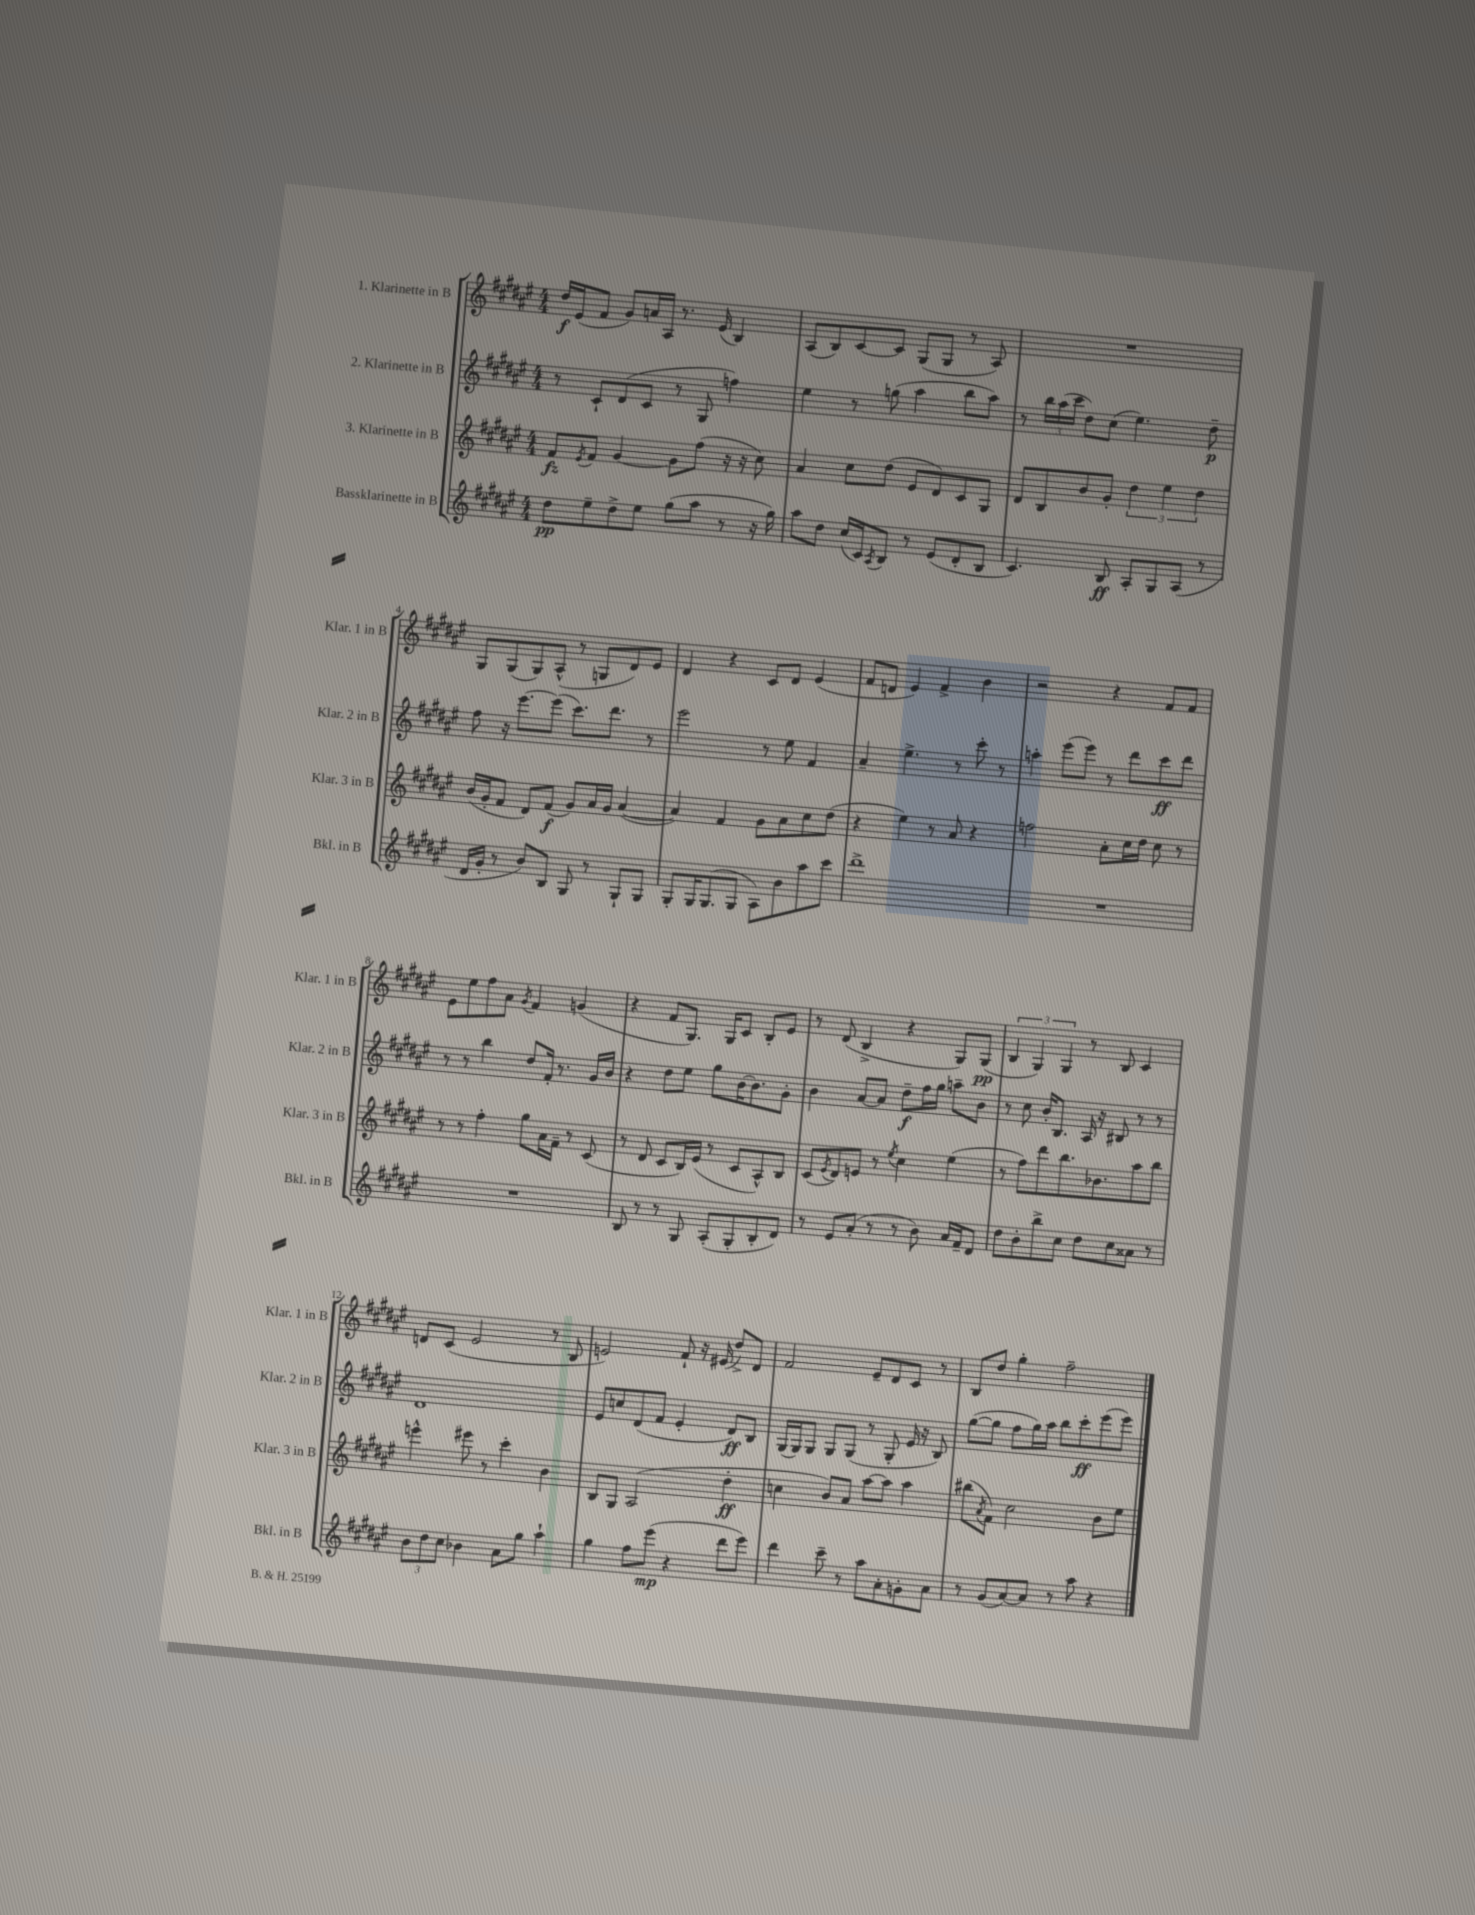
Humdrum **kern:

**kern	**kern	**kern	**kern
*staff4	*staff3	*staff2	*staff1
*clefG2	*clefG2	*clefG2	*clefG2
*k[f#c#g#d#a#e#]	*k[f#c#g#d#a#e#]	*k[f#c#g#d#a#e#]	*k[f#c#g#d#a#e#]
*M4/4	*M4/4	*M4/4	*M4/4
8dd#	8f#	8r	16dd#
.	.	.	(16e#
.	8qe#	.	.
8ee#~	8f#	8c#`	8f#
8dd#^	[4g#	(8d#	8g#)
8ee#	.	8c#	16a
.	.	.	16A#
(8gg#	8g#]	8r	8.r
8aa#	(8ff#	8G#	.
.	.	.	(16e#
8r	16r	4ff)	4B)
.	16r	.	.
16r	8cc#)	.	.
16gg#)	.	.	.
=	=	=	=
8aa#	4a#	4ee#	(8A#
8dd#	.	.	8B)
(16cc#	8cc#	8r	[8c#
16c#)	.	.	.
8qA#	.	.	.
8B	(8dd#	(8gg	8c#]
8r	8e#	4aa#	(8G#
(8e#	8d#)	.	8G#
8d#'	8c#	8bb	8r
8B	8G#	8aa#)	8A#)
=	=	=	=
4.c#)	8d#	8r	1r
.	8B	24bb	.
.	.	(24aa#	.
.	.	24ccc#	.
.	8b	8dd#)	.
8B	8g#'	(8cc#	.
8A#'	6dd#	4.ee#)	.
8G#	.	.	.
.	6ee#	.	.
(8A#	.	.	.
.	6dd#	.	.
8r	.	8dd#~	.
=	=	=	=
16d#	(16b	8ff#	8G#
16g#'	16g#'	.	.
8r	8f#	16r	(8G#
.	.	[8.eee#	.
8b)	8d#)	.	8G#)
8B	(8f#	(8eee#]	(8A#^^
8G#	8g#)	8.ccc#)	8r
8r	16a#	.	8G
.	16g#	8.ddd#	.
8G#`	([4a#	.	8d#)
8G#	.	8r	8e#
=	=	=	=
8G#'	4a#])	2eee#	4d#
16G#	.	.	.
(8.G#	.	.	.
.	4f#	.	4r
8G#	.	.	.
8A#)	8g#	8r	8c#
8b	8a#	8ee#	8d#
8aa#	8cc#	4f#	(4e#
8ccc#	(8dd#	.	.
=	=	=	=
1ddd#^	4r	4a#~	8f#
.	.	.	8d
.	4ee#)	4.ee#^	4e#)
.	8r	.	4f#^
.	8a#	8r	.
.	4r	8ccc#'	4b
.	.	8r	.
=	=	=	=
1r	2ff	4aa'	2r
.	.	(8eee#	.
.	.	8eee#)	.
.	8a#'	8r	4r
.	16cc#	8ddd#	.
.	16dd#	.	.
.	8cc#	8ccc#	8f#
.	8r	8ddd#	8f#
=	=	=	=
1r	8r	8r	8e#
.	8r	8r	8ee#
.	4ff#'	4bb	8ff#
.	.	.	8a#
.	.	.	8qg#
.	8gg#	8dd#	4f#
.	16a#	16f#'	.
.	16f#~	8.r	.
.	8r	.	(4g
.	(8c#	16g#	.
.	.	16b	.
=	=	=	=
8B	8r	4r	4r
8r	8d#	.	.
8r	8c#	8dd#	8f#
8G#	16B)	8ee#	8.G#)
.	(16e#	.	.
(8A#'	8r	8gg#	.
.	.	.	16G#
8G#'	8c#	[16b	8c#
.	.	8.b]	.
8B'	8A#^^)	.	8B'
8d#)	8B	8g#'	8e#
=	=	=	=
8r	(8c#	4b	8r
.	8qe#	.	.
8e#	8d#)	.	(8d#
(8a#'	8e	[8a#	4B^
8r	8r	8a#]	.
.	8qee#	.	.
8r	4cc#	8dd#~	4r
8b)	.	16ff#	.
.	.	16gg#	.
16a#	(4ee#	8aa~	8G#)
16f#~	.	.	.
8d#	.	8b	(8G#
=	=	=	=
8dd#	8r	8r	6B
8b'	8ff#)	8cc#	.
.	.	.	6G#)
8bb^	8ddd#	16b'	.
.	.	8.B	.
.	.	.	6G#
8cc#	8.bb	.	.
8dd#	.	16A#	8r
.	8.b-	16r	.
8cc#	.	8B#	8B
8a##	8aa#	8r	4c#
8r	8bb	8r	.
=	=	=	=
12b	4eee^^	1d#	8d
12dd#	.	.	.
.	.	.	(8c#
12cc#	.	.	.
4b-	8eee#	.	2e#
.	8r	.	.
8a#	4ccc#'	.	.
8gg#	.	.	.
4aa#`	4b	.	8r
.	.	.	8B
=	=	=	=
4gg#	8B	8e#	2e)
.	8G#	8cc	.
8ff#	(2A#	(8d#	.
(8eee#	.	8f#	.
4r	.	4e#'	8f#`
.	.	.	16r
.	.	.	(16e#
8ddd#	4dd#'	8d#)	8dd#^)
8eee#)	.	8B	8d#
=	=	=	=
4ddd#	4cc	(16G#	2f#
.	.	16G#)	.
.	.	8G#	.
8ccc#~	8b)	8G#	.
8r	8a#	(8G#	.
8aa#	[8aa#	8r	8e#~
8a#'	8aa#]	8G#'	8d#
8g'	4aa#	16e#	8c#
.	.	16r	.
8a#	.	8B)	8r
=	=	=	=
8r	(8bb#	([8gg#	8B
.	8qa#	.	.
(8g#	8f#)	8gg#]	8dd#
[8a#)	2cc#	8ff#	4gg#'
8a#]	.	16gg#)	.
.	.	16aa#	.
8r	.	8bb	2ff#~
8aa#	.	8ccc#'	.
4r	8b	(8eee#	.
.	8ee#	8eee#)	.
==	==	==	==
*-	*-	*-	*-
